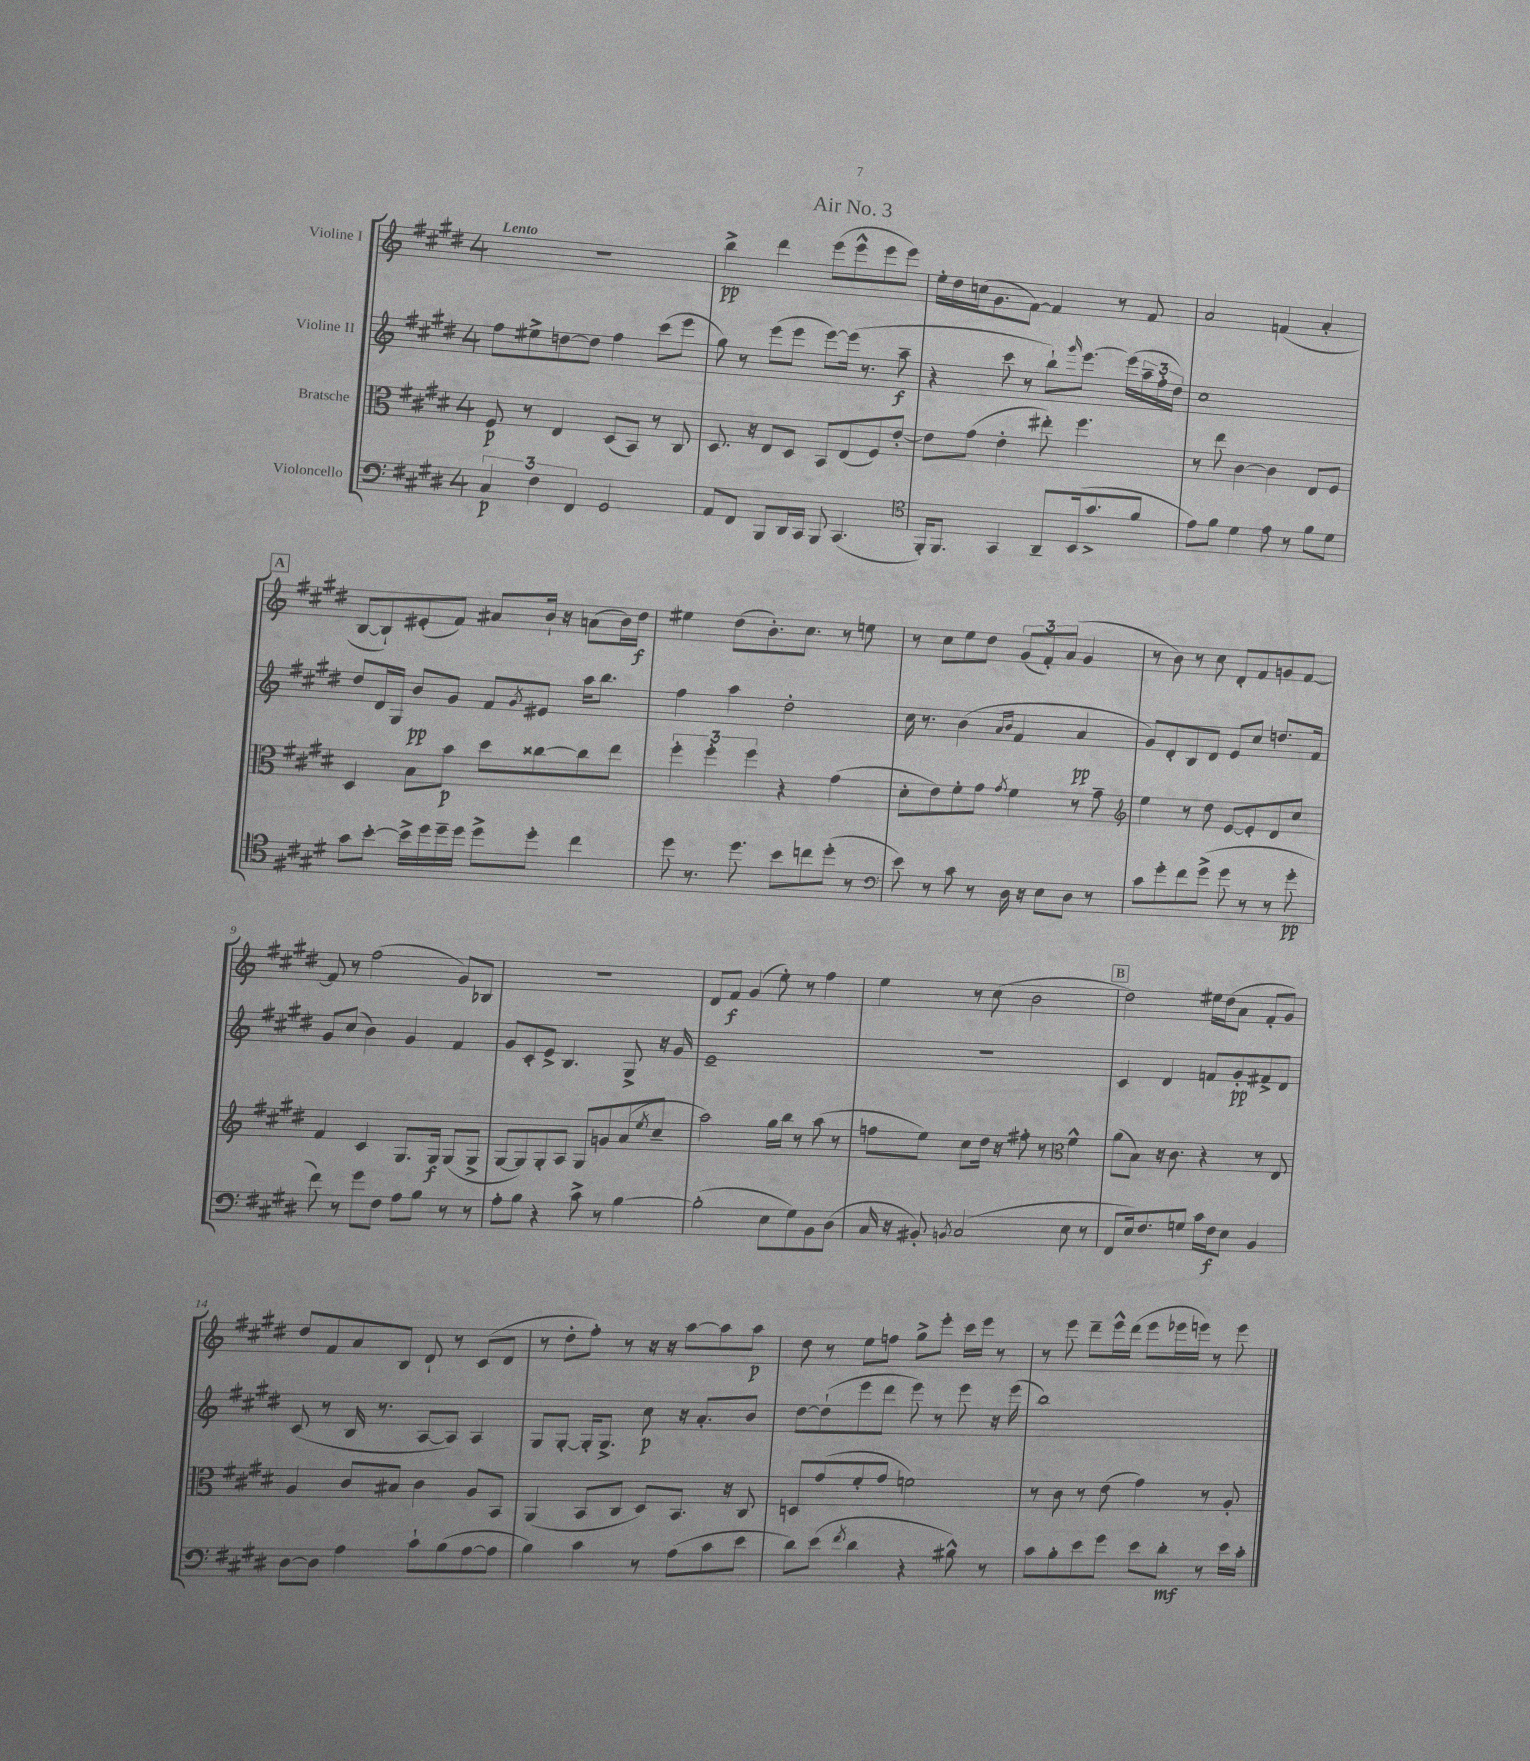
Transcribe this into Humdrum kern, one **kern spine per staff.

**kern	**dynam	**kern	**dynam	**kern	**dynam	**kern	**dynam
*part4	*part4	*part3	*part3	*part2	*part2	*part1	*part1
*staff4	*staff4	*staff3	*staff3	*staff2	*staff2	*staff1	*staff1
*I"Violoncello	*	*I"Bratsche	*	*I"Violine II	*	*I"Violine I	*
*clefF4	*	*clefC3	*	*clefG2	*	*clefG2	*
*k[f#c#g#d#]	*	*k[f#c#g#d#]	*	*k[f#c#g#d#]	*	*k[f#c#g#d#]	*
*M4/4	*	*M4/4	*	*M4/4	*	*M4/4	*
=1	=1	=1	=1	=1	=1	=1	=1
!	!	!	!	!	!	!LO:TX:a:B:t=Lento	!
6C#/	p	8F#/	p	8ff#\L	.	1r	.
.	.	8r	.	8ee#X^\	.	.	.
6F#\	.	.	.	.	.	.	.
.	.	4E/	.	[8ddn\	.	.	.
6FF#/	.	.	.	.	.	.	.
.	.	.	.	8dd\J]	.	.	.
2GG#/	.	(8D#/L	.	4ff#\	.	.	.
.	.	8BB/J)	.	.	.	.	.
.	.	8r	.	(8ccc#\L	.	.	.
.	.	8C#/	.	8eee\J	.	.	.
=2	=2	=2	=2	=2	=2	=2	=2
8AA/L	.	8.D#/	.	8gg#\)	.	4bb^\	pp
8FF#/J	.	.	.	8r	.	.	.
.	.	16r	.	.	.	.	.
8BBB/L	.	8E/L	.	(8eee\L	.	4ddd#\	.
16DD#/L	.	8D#/J	.	8eee\J	.	.	.
16CC#/JJ	.	.	.	.	.	.	.
8BBB/	.	8BB/L	.	[8eee\L)	.	(8eee\L	.
(4.CC#/	.	(8E/	.	(16eee\Jk]	.	8eee^^\	.
.	.	.	.	8.r	.	.	.
.	.	8F#/)	.	.	.	8eee\	.
.	.	[8e'/J	.	8aa~\	f	8eee\J)	.
=3	=3	=3	=3	=3	=3	=3	=3
*clefC4	*	*	*	*	*	*	*
16FF#'/KL)	.	8e\L]	.	4r	.	16ee'\LL	.
8.FF#/J	.	.	.	.	.	16dd#\	.
.	.	(8g#\J	.	.	.	(16ccn\J	.
.	.	.	.	.	.	8.g#\	.
4GG#/	.	4e'\	.	8ccc#\	.	.	.
.	.	.	.	8r	.	[8f#\J)	.
8AA~/L	.	8ee#X'\)	.	8bb`\L)	.	4f#/]	.
.	.	.	.	16qqggg#/	.	.	.
(16BB/k	.	4.ff#\	.	[8.eee\J	.	.	.
8.g#^/	.	.	.	.	.	.	.
.	.	.	.	.	.	8r	.
.	.	.	.	(16eee\LL]	.	.	.
8f#/J	.	.	.	24aa~\	.	8f#/	.
.	.	.	.	24ff#'\	.	.	.
.	.	.	.	24dd#\JJ)	.	.	.
=4	=4	=4	=4	=4	=4	=4	=4
8e\L)	.	8r	.	1cc#	.	2a/	.
8f#\J	.	8ee\	.	.	.	.	.
4d#\	.	[4c#\	.	.	.	.	.
8e\	.	4c#\]	.	.	.	(4fn/	.
8r	.	.	.	.	.	.	.
8f#\L	.	8E/L	.	.	.	4a'/	.
8d#\J	.	8F#/J	.	.	.	.	.
!!LO:LB:g=z
!!LO:REH:place=s1:t=A
=5	=5	=5	=5	=5	=5	=5	=5
8g#\L	.	4D#/	.	8dd#/L	.	[8B/L	.
[8b'\J	.	.	.	16d#/L	.	8B`/])	.
.	.	.	.	16G#/JJ	.	.	.
16b^\LL]	.	8B\L	.	8b/L	pp	(8e#X'/	.
16dd#\	.	.	.	.	.	.	.
16dd#~\	.	8b\J	p	8g#/J	.	8f#/J)	.
16dd#\JJ	.	.	.	.	.	.	.
8dd#^\L	.	8dd#\L	.	8f#/L	.	8a#X/L	.
.	.	.	.	8qg#/	.	.	.
8dd#'\J	.	[8cc##X\	.	8e#X/J	.	16b`/Jk	.
.	.	.	.	.	.	16r	.
4cc#\	.	8cc##\]	.	16aa\KL	.	(8an\L	.
.	.	.	.	8.bb\J	.	.	.
.	.	8ee\J	.	.	.	16b\L)	.
.	.	.	.	.	.	16dd#\JJ	f
=6	=6	=6	=6	=6	=6	=6	=6
8dd#\	.	6ff#'\	.	4ff#\	.	4ee#X\	.
8.r	.	.	.	.	.	.	.
.	.	6ff#'\	.	.	.	.	.
.	.	.	.	4aa\	.	(8dd#\L	.
8.dd#\	.	.	.	.	.	.	.
.	.	6ff#\	.	.	.	.	.
.	.	.	.	.	.	8.b'\)	.
8b\L	.	4r	.	2dd#'\	.	.	.
.	.	.	.	.	.	8.cc#\J	.
8ccn\	.	.	.	.	.	.	.
(8dd#'\J	.	(4g#\	.	.	.	8r	.
8r	.	.	.	.	.	8een\	.
=7	=7	=7	=7	=7	=7	=7	=7
*clefF4	*	*	*	*	*	*	*
8e\)	.	8d#'\L	.	16cc#\	.	8r	.
.	.	.	.	8.r	.	.	.
8r	.	8e\)	.	.	.	8cc#\L	.
8c#\	.	8f#'\	.	(4b\	.	8ee\	.
8r	.	8g#\J	.	.	.	8dd#\J	.
.	.	.	.	16qqa/LL	.	.	.
.	.	8qg#/	.	16qqb/JJ	.	.	.
16D#\	.	4f#\	.	4f#/	.	(12g#/L	.
16r	.	.	.	.	.	.	.
.	.	.	.	.	.	12f#'/)	.
8E\L	.	.	.	.	.	.	.
.	.	.	.	.	.	(12a/J	.
8D#\J	.	8r	.	4a/	pp	4g#/	.
8r	.	8g#~\	.	.	.	.	.
=8	=8	=8	=8	=8	=8	=8	=8
*	*	*clefG2	*	*	*	*	*
8c#\L	.	4ee\	.	8g#/L)	.	8r	.
8g#'\	.	.	.	8d#'/	.	8b\)	.
8f#\	.	8r	.	8B/	.	8r	.
(8g#^\J	.	8dd#\	.	8d#/J	.	8cc#\	.
8g#\	.	[8e/L	.	8e/L	.	8d#'/L	.
8r	.	8e'/]	.	8cc#/J	.	8f#/	.
8r	.	8d#/	.	8.ddn/L	.	8gn/	.
8g#'\	pp	8cc#/J	.	.	.	[8f#/J	.
.	.	.	.	16f#/Jk	.	.	.
!!LO:LB:g=z
=9	=9	=9	=9	=9	=9	=9	=9
8f#\)	.	4f#/	.	8g#/L	.	8f#/]	.
8r	.	.	.	(8cc#/J	.	8r	.
8g#\L	.	4c#/	.	4b\)	.	(2ff#\	.
8F#\J	.	.	.	.	.	.	.
8A\L	.	8.G#/L	.	4g#/	.	.	.
8B\J	.	.	.	.	.	.	.
.	.	16G#/Jk	f	.	.	.	.
8r	.	(8G#/L	.	4f#/	.	8g#/L)	.
8r	.	8G#^/J	.	.	.	8B-X/J	.
=10	=10	=10	=10	=10	=10	=10	=10
8A'\L	.	[8G#/L	.	8g#/L	.	1r	.
8B\J	.	8G#/])	.	8c#'/	.	.	.
4r	.	8G#'/	.	8e^/J	.	.	.
.	.	8A/J	.	4.B/	.	.	.
8c#^\	.	8G#/L	.	.	.	.	.
8r	.	8gn/	.	.	.	.	.
[4B\	.	(8a/	.	8G#^/	.	.	.
.	.	8qee/	.	.	.	.	.
.	.	8cc#~/J	.	16r	.	.	.
.	.	.	.	16g#/	.	.	.
=11	=11	=11	=11	=11	=11	=11	=11
(2B'\]	.	2aa\)	.	1e~	.	8d#/L	.
.	.	.	.	.	.	8f#/J	f
.	.	.	.	.	.	(4g#/	.
8E\L	.	16gg#\LL	.	.	.	8ee'\)	.
.	.	16bb\JJ	.	.	.	.	.
8G#\)	.	8r	.	.	.	8r	.
8BB\	.	(8aa\	.	.	.	4ff#\	.
(8D#\J	.	8r	.	.	.	.	.
=12	=12	=12	=12	=12	=12	=12	=12
16C#/	.	8ffn\L	.	1r	.	4ee\	.
16r	.	.	.	.	.	.	.
8BB#X'/)	.	8ee\J)	.	.	.	.	.
8qBBn/	.	.	.	.	.	.	.
(2C#/	.	8cc#\L	.	.	.	8r	.
.	.	16dd#\Jk	.	.	.	(8cc#\	.
.	.	16r	.	.	.	.	.
.	.	8ff#X'\	.	.	.	2b\	.
.	.	8r	.	.	.	.	.
*	*	*clefC3	*	*	*	*	*
8E\	.	4f#^^\	.	.	.	.	.
8r	.	.	.	.	.	.	.
!!LO:REH:place=s1:t=B
=13	=13	=13	=13	=13	=13	=13	=13
8FF#/L	.	(8a\L	.	4c#/	.	2dd#\)	.
16E/k)	.	8B\J)	.	.	.	.	.
8.F#/	.	.	.	.	.	.	.
.	.	16r	.	4d#/	.	.	.
.	.	8.c#\	.	.	.	.	.
8Gn/J	.	.	.	.	.	.	.
16c#\LL	.	4r	.	8fn/L	.	16ee#X\LL	.
16F#\J	f	.	.	.	.	(16dd#\J	.
8E\J	.	.	.	8g#'/	pp	8a\J	.
4BB/	.	8r	.	8f#X^/	.	8f#'/L	.
.	.	8E/	.	8d#/J	.	8g#/J)	.
!!LO:LB:g=z
=14	=14	=14	=14	=14	=14	=14	=14
[8D#\L	.	4A/	.	(8c#/	.	8dd#/L	.
8D#\J]	.	.	.	8r	.	8f#/	.
4A\	.	8c#/L	.	16B/	.	8a/	.
.	.	.	.	8.r	.	.	.
.	.	8B#X/J	.	.	.	8B/J	.
8c#`\L	.	4c#\	.	[8A/L	.	8d#`/	.
(8B\	.	.	.	8A/J])	.	8r	.
[8A\	.	8A/L	.	4A/	.	(8c#/L	.
8A\J]	.	8BB/J	.	.	.	8d#/J	.
=15	=15	=15	=15	=15	=15	=15	=15
4B\)	.	(4AA/	.	8G#/L	.	8r	.
.	.	.	.	[8G#'/J	.	8dd#'\L	.
4c#\	.	8BB/L	.	16G#'/KL]	.	8ff#'\J)	.
.	.	.	.	8.G#^/J	.	.	.
.	.	8C#/J	.	.	.	8r	.
8r	.	8D#/L)	.	8cc#\	p	16r	.
.	.	.	.	.	.	16r	.
(8A\L	.	8.BB/J	.	16r	.	[8aa\L	.
.	.	.	.	8.a'/L	.	.	.
8c#\	.	.	.	.	.	8aa\]	.
.	.	16r	.	.	.	.	.
8e\J	.	8C#/	.	8b/J	.	8aa\J	p
=16	=16	=16	=16	=16	=16	=16	=16
8d#\L)	.	8Dn/L	.	[8dd#\L	.	8dd#\	.
(8e\J	.	(8g#/	.	(8dd#`\]	.	8r	.
8qf#/	.	.	.	.	.	.	.
4d#\	.	8f#'/	.	8eee\	.	8ee\L	.
.	.	8g#/J	.	8ddd#\J	.	8ffn\J	.
4r	.	2fn\)	.	8eee\)	.	8gg#^\L	.
.	.	.	.	8r	.	8eee'\J	.
8B#X^^\)	.	.	.	8eee\	.	16ccc#\LL	.
.	.	.	.	.	.	16eee\JJ	.
8r	.	.	.	16r	.	8r	.
.	.	.	.	(16eee\	.	.	.
=17	=17	=17	=17	=17	=17	=17	=17
8c#\L	.	8r	.	1bb)	.	8r	.
8B'\	.	8c#\	.	.	.	8eee\	.
8e\	.	8r	.	.	.	8ddd#~\L	.
8g#\J	.	(8e\	.	.	.	16eee^^\L	.
.	.	.	.	.	.	(16ddd#\JJ	.
8e\L	.	4g#\)	.	.	.	8eee\L	.
8d#'\J	mf	.	.	.	.	16eee-X\L	.
.	.	.	.	.	.	16eeen\JJ)	.
8r	.	8r	.	.	.	8r	.
16e\LL	.	8A'/	.	.	.	8eee\	.
16c#'\JJ	.	.	.	.	.	.	.
==	==	==	==	==	==	==	==
*-	*-	*-	*-	*-	*-	*-	*-
